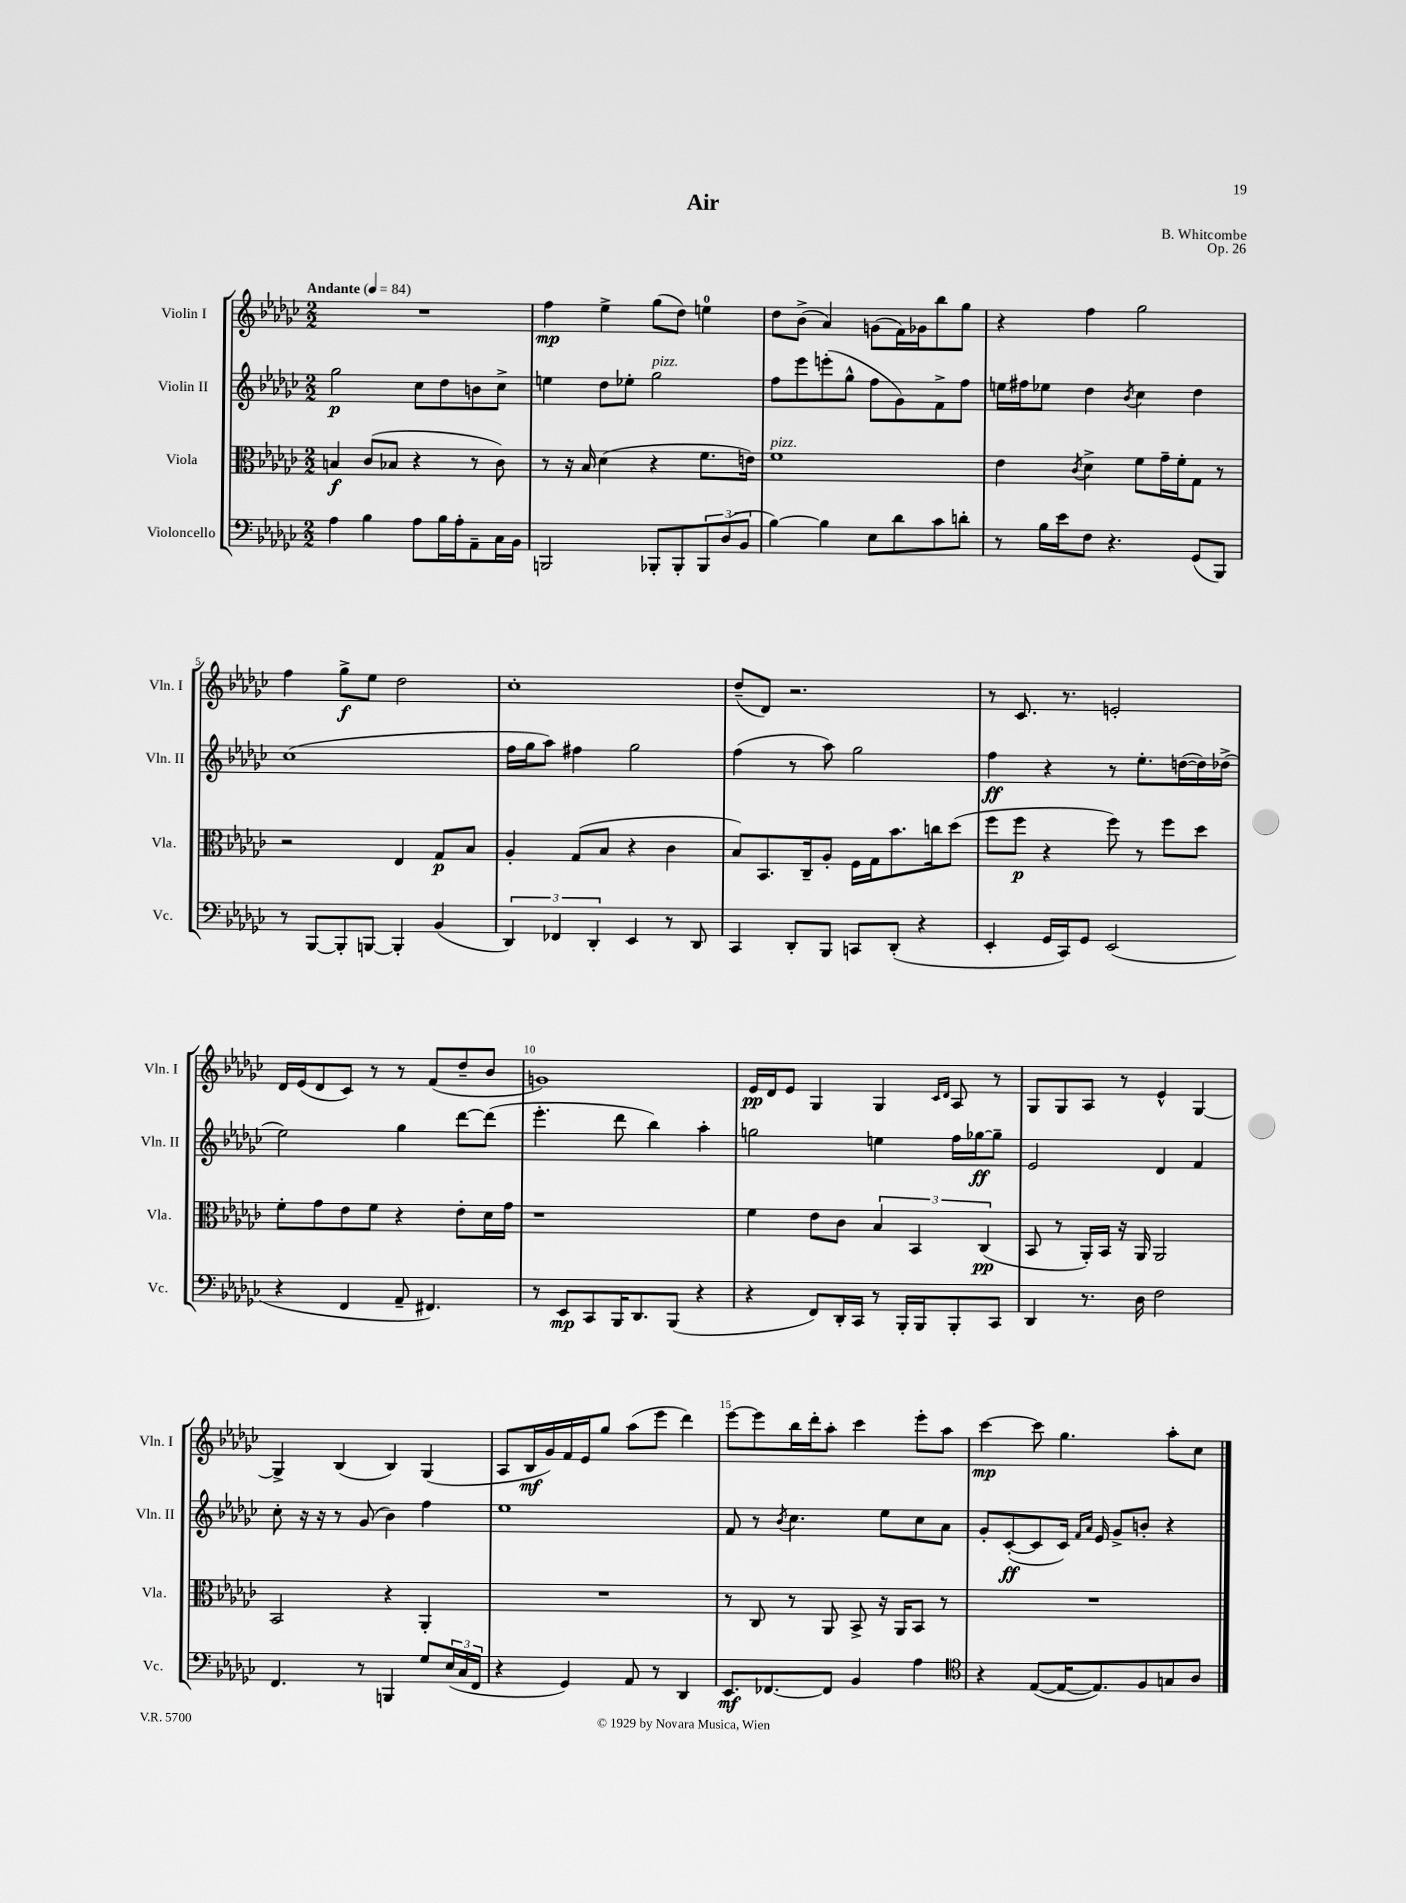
\header { title = "Air" composer = "B. Whitcombe" opus = "Op. 26" }
<<
\new StaffGroup <<
\new Staff = "s0" \with { instrumentName = "Violin I" shortInstrumentName = "Vln. I" } {
    \clef treble \key ges \major \numericTimeSignature \time 2/2 \tempo "Andante" 4 = 84
    R1 |
    f''4\mp ees''4-> ges''8( des''8) e''4-0 |
    des''8 bes'8->( aes'4) g'8( f'16) ges'16 bes''8 ges''8 |
    r4 f''4 ges''2 |
    f''4 ges''8->\f ees''8 des''2 |
    ces''1-. |
    des''8--( des'8) r2. |
    r8 ces'8. r8. e'2-. |
    des'16 ees'16( des'8 ces'8) r8 r8 f'8( des''8-- bes'8 |
    g'1) |
    ees'16\pp des'16 ees'8 ges4 ges4 \grace { ces'16 des'16 } aes8 r8 |
    ges8 ges8 aes8 r8 ees'4-^ ges4~ |
    ges4-> bes4( bes4) ges4( |
    aes8 bes16\mf ges'16) f'16 ees'16 ges''8 aes''8( ees'''8 des'''4) |
    ees'''8~ ees'''8 bes''16 des'''16-. aes''8-. ces'''4 ees'''8-. aes''8 |
    ces'''4~\mp ces'''8 ges''4. aes''8-. ces''8 \bar "|." |
}
\new Staff = "s1" \with { instrumentName = "Violin II" shortInstrumentName = "Vln. II" } {
    \clef treble \key ges \major \numericTimeSignature \time 2/2
    ges''2\p ces''8 des''8 b'8 ces''8-> |
    e''4 des''8 ees''8-. ges''2^\markup { \italic "pizz." } |
    f''8 ees'''8 e'''8-.( ges''8-^ f''8 ges'8) f'8-> f''8 |
    e''16 fis''16 ees''8 des''4 \acciaccatura { bes'8 } ces''4 des''4 |
    ces''1( |
    f''16 ges''16 aes''8) fis''4 ges''2 |
    f''4( r8 aes''8) ges''2 |
    f''4\ff r4 r8 ees''8.-. d''16~( d''16) des''16->( |
    ees''2) ges''4 des'''8~ des'''8( |
    ees'''4.-. des'''8 bes''4) aes''4-. |
    g''2 e''4 f''16 ges''16~\ff ges''8-- |
    ees'2 des'4 f'4 |
    ces''8-. r16 r16 r8 ges'8( bes'4) f''4 |
    ees''1 |
    f'8 r8 \acciaccatura { bes'8 } ces''4. ees''8 ces''8 aes'8 |
    ges'8-. ces'8~-.\ff( ces'8 ces'16) \grace { f'16 aes'16 } ees'16 ges'8-> b'8-. r4 \bar "|." |
}
\new Staff = "s2" \with { instrumentName = "Viola" shortInstrumentName = "Vla." } {
    \clef alto \key ges \major \numericTimeSignature \time 2/2
    b4\f ces'8( bes8 r4 r8 ces'8) |
    r8 r16 bes16 des'4( r4 f'8. e'16) |
    f'1^\markup { \italic "pizz." } |
    ees'4 \acciaccatura { ces'8 } des'4-> f'8 ges'16-- f'16-. ges8 r8 |
    r2 ees4 ges8\p bes8 |
    aes4-. ges8( bes8 r4 ces'4 |
    bes8) bes,8. ces16-- aes8-. f16 ges16 bes'8. c''16 des''8( |
    f''8 f''8\p r4 f''8) r8 f''8 des''8 |
    f'8-. ges'8 ees'8 f'8 r4 ees'8-. des'16 ges'16 |
    r1 |
    f'4 ees'8 ces'8 \tuplet 3/2 { bes4 bes,4 ces4\pp( } |
    bes,8 r8 aes,16-.) bes,16 r16 aes,16 aes,2 |
    bes,2 r4 aes,4-. |
    R1 |
    r8 ces8 r8 aes,8 bes,8-> r16 aes,16 bes,8 r8 |
    R1 \bar "|." |
}
\new Staff = "s3" \with { instrumentName = "Violoncello" shortInstrumentName = "Vc." } {
    \clef bass \key ges \major \numericTimeSignature \time 2/2
    aes4 bes4 aes8 bes16 aes16-. aes,8-- ces16 bes,16 |
    b,,2 bes,,8-. bes,,8-. \tuplet 3/2 { bes,,8 des8( bes,8 } |
    bes4~) bes4 ees8 des'8 ces'8 d'8-. |
    r8 bes16 ees'16 f8 r4. ges,8( bes,,8) |
    r8 bes,,8~ bes,,8-. b,,8~ b,,4-. bes,4( |
    \tuplet 3/2 { des,4) fes,4 des,4-. } ees,4 r8 des,8 |
    ces,4 des,8-. bes,,8 c,8 des,8-.( r4 |
    ees,4-. ges,16 ces,16) ges,8 ees,2( |
    r4 f,4 aes,8-- fis,4.) |
    r8 ees,8\mp ces,8 bes,,16 des,8. bes,,8( r4 |
    r4 f,8) des,16-. ces,16 r8 bes,,16-. bes,,16 bes,,8-. ces,8 |
    des,4 r8. des16 f2 |
    f,4. r8 b,,4 ges8 \tuplet 3/2 { ees16( ces16 f,16 } |
    r4 ges,4) aes,8 r8 des,4 |
    ees,8.\mf fes,8.~ fes,8 bes,4 aes4 |
    \clef tenor r4 ees8~( ees16~ ees8.) f8 g8 aes8 \bar "|." |
}
>>
>>
\layout { \context { \Score \override BarNumber.break-visibility = ##(#f #t #t) barNumberVisibility = #(every-nth-bar-number-visible 5) } }
